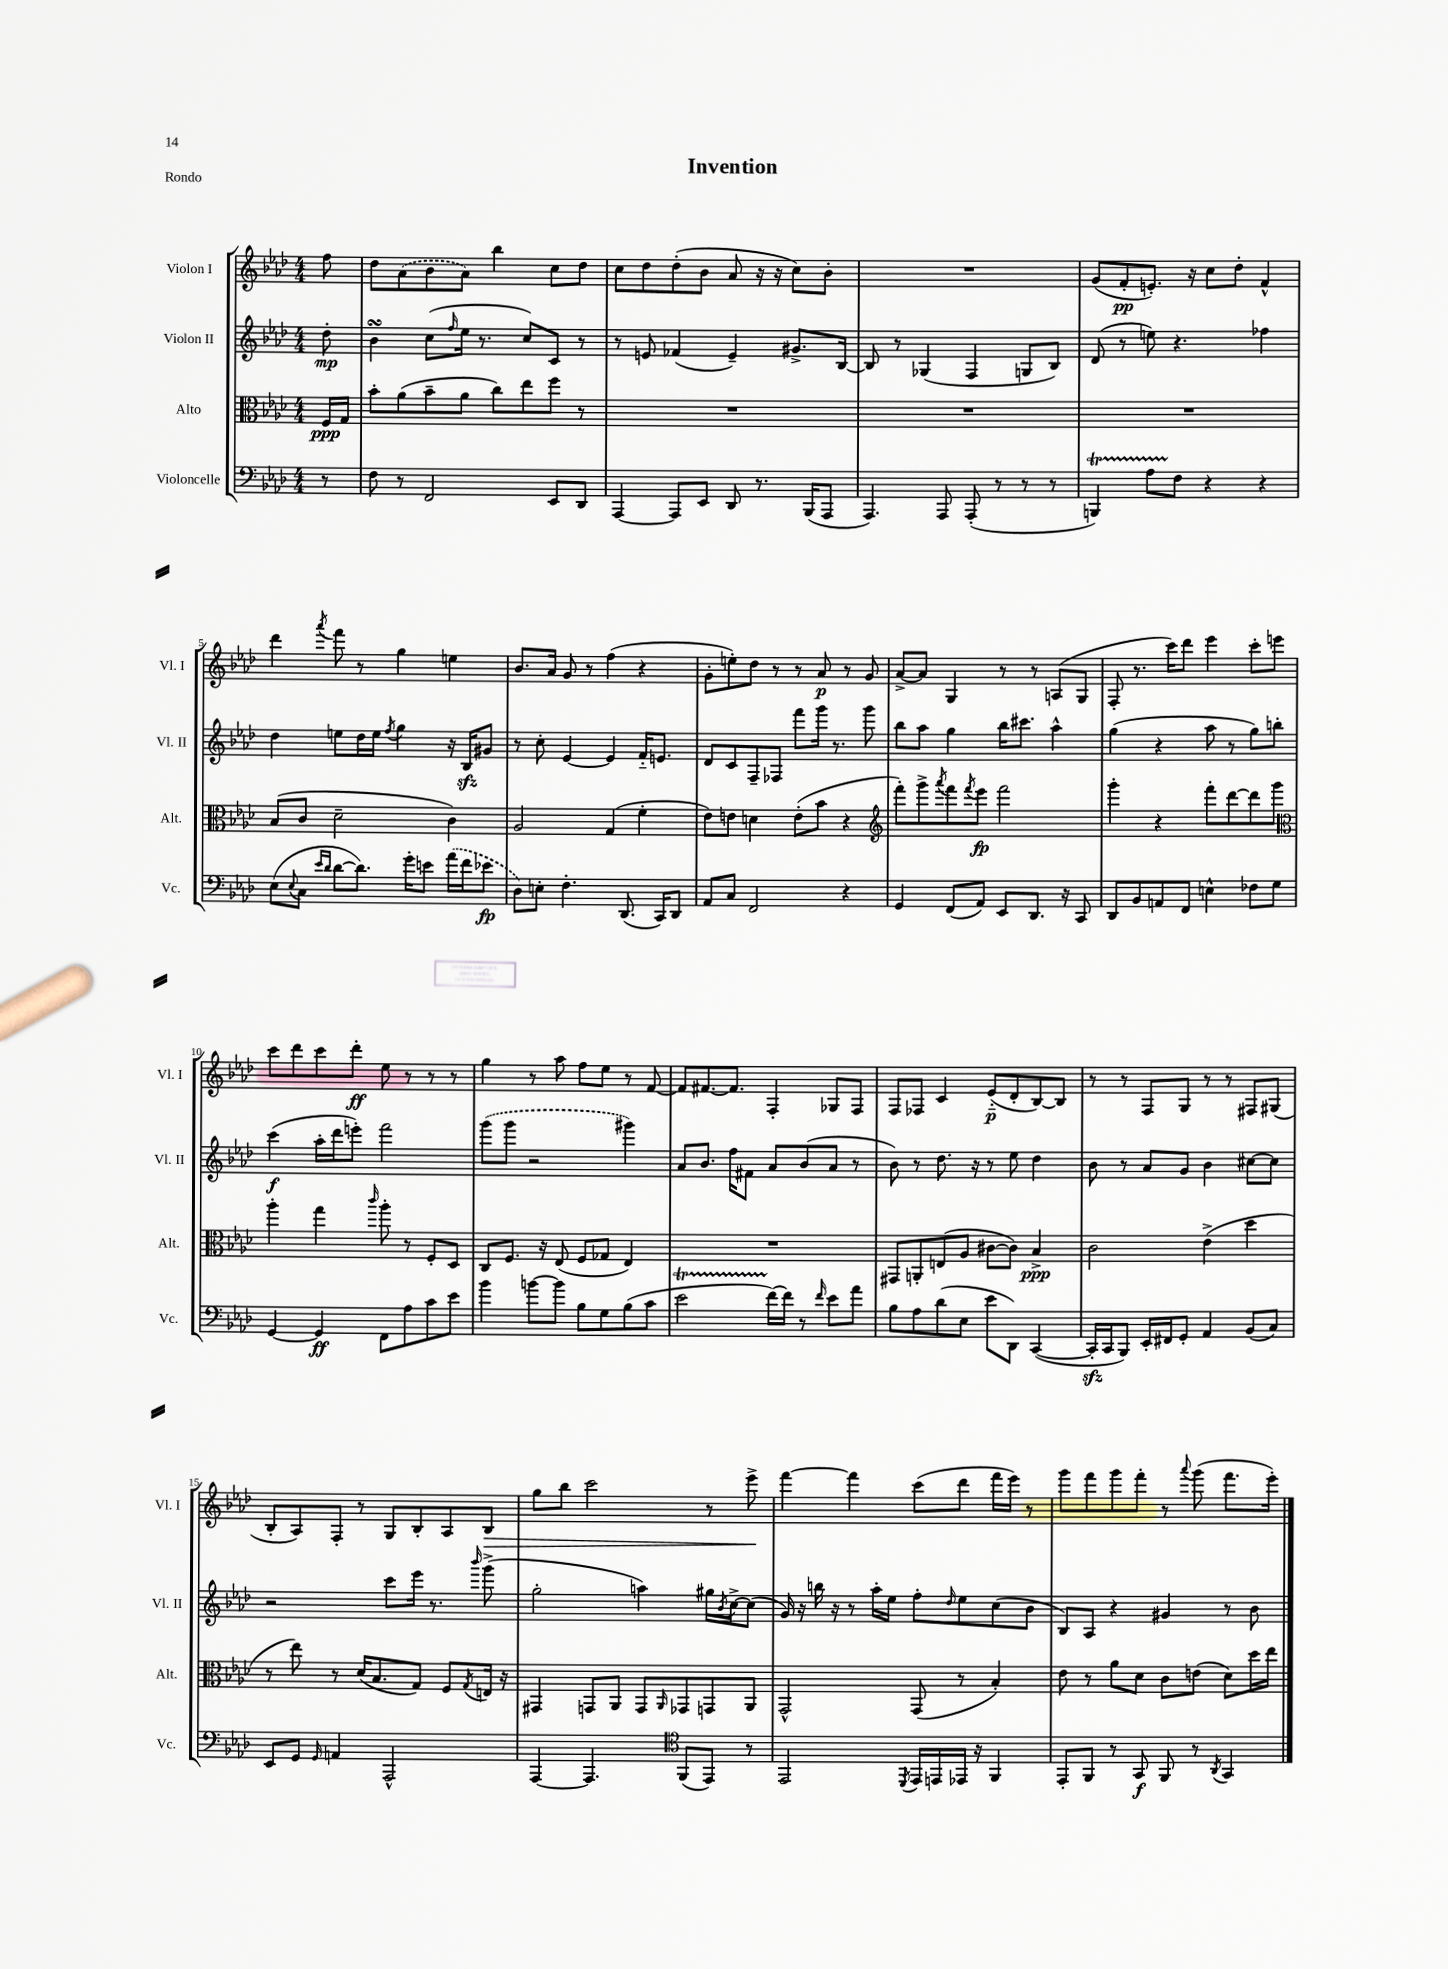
\header { title = "Invention" piece = "Rondo" }
<<
\new StaffGroup <<
\new Staff = "s0" \with { instrumentName = "Violon I" shortInstrumentName = "Vl. I" } {
    \clef treble \key aes \major \numericTimeSignature \time 4/4 \partial 8
    f''8 |
    des''8 \once \slurDashed aes'8( bes'8 aes'8) bes''4 c''8 des''8 |
    c''8 des''8 des''8-.( bes'8 aes'8 r16 r16 c''8) bes'8-. |
    R1 |
    g'8( f'8-.\pp e'8.-.) r16 c''8 des''8-. f'4-^ |
    des'''4 \acciaccatura { aes'''8 } f'''8 r8 g''4 e''4 |
    bes'8. aes'16 g'8 r8 f''4( r4 |
    g'8-. e''8-.) des''8 r8 r8 aes'8\p r8 g'8 |
    aes'8~-> aes'8 g4 r8 r8 a8( g8 |
    f8-. r8. c'''16) des'''8 ees'''4 c'''8-. e'''8 |
    c'''8 des'''8 c'''8 des'''8-.\ff ees''8 r8 r8 r8 |
    g''4 r8 aes''8 f''8 ees''8 r8 f'8~ |
    f'8 fis'8.~ fis'8. f4-. ges8 f8 |
    f8 fes8 c'4 ees'8-_\p( des'8-. bes8~) bes8 |
    r8 r8 f8 g8 r8 r8 fis8 gis8( |
    bes8-. aes8) f8-. r8 g8 bes8-. aes8 bes8\> |
    g''8 bes''8 c'''2 r8 ees'''8->\! |
    f'''4~ f'''4 c'''8( des'''8 f'''16 ees'''16) r8 |
    g'''8 f'''8 g'''8 f'''8-. r8 \appoggiatura { aes'''8 } g'''8( f'''8. ees'''16-.) \bar "|." |
}
\new Staff = "s1" \with { instrumentName = "Violon II" shortInstrumentName = "Vl. II" } {
    \clef treble \key aes \major \numericTimeSignature \time 4/4 \partial 8
    des''8-.\mp |
    bes'4\turn c''8( \grace { f''16 } ees''16 r8. c''8) c'8 r8 |
    r8 e'8 fes'4( e'4--) gis'8.-> bes16~ |
    bes8 r8 ges4( f4 g8 bes8) |
    des'8( r8 e''8) r4. fes''4 |
    des''4 e''8 des''16 e''16 \acciaccatura { f''8 } g''4 r16 bes16\sfz gis'8 |
    r8 c''8-. ees'4~ ees'4 f'16-_ e'8. |
    des'8 c'8 f8-- fes8 f'''8 g'''16 r8. g'''8 |
    bes''8 aes''8 g''4 bes''16 cis'''8. aes''4-^ |
    g''4( r4 aes''8 r8 g''8) b''8-. |
    c'''4\f( aes''16-. des'''16 e'''8-.) f'''2 |
    \once \slurDashed g'''8( g'''8 r2 gis'''4) |
    aes'8 bes'8. f''16 fis'8 aes'8 bes'8( aes'8 r8 |
    bes'8) r8 des''8. r16 r8 ees''8 des''4 |
    bes'8 r8 aes'8 g'8 bes'4 cis''8~ cis''8 |
    r2 c'''8 ees'''16 r8. \grace { bes'''16 } g'''8->( |
    g''2-. a''4) gis''16 \acciaccatura { bes'8 } c''16~-> c''8( |
    g'16) r16 b''16 r16 r8 aes''16-. ees''16 f''8-. \grace { des''16 } ees''8 c''8( bes'8 |
    bes8) aes8 r4 gis'4 r8 bes'8 \bar "|." |
}
\new Staff = "s2" \with { instrumentName = "Alto" shortInstrumentName = "Alt." } {
    \clef alto \key aes \major \numericTimeSignature \time 4/4 \partial 8
    f16\ppp g16 |
    bes'8-. aes'8( bes'8-- aes'8 c''8) ees''8 f''8 r8 |
    R1 |
    R1 |
    R1 |
    bes8( c'8 des'2-- c'4) |
    aes2 g4( f'4-. |
    ees'8) e'8 d'4 e'8-.( bes'8 r4 |
    \clef treble f'''8-.) g'''8-> \acciaccatura { aes'''8 } f'''8 \acciaccatura { f'''8 } ees'''8\fp f'''2 |
    g'''4-. r4 f'''8-. des'''8~ des'''8 g'''8 |
    \clef alto aes''4-. g''4 \grace { c'''16 } aes''8-. r8 f8-. des8 |
    c8 f8. r16 ees8( f8 ges8 ees4) |
    R1 |
    gis,8 a,8-. e8( aes8 cis'8~ cis'8) bes4->\ppp |
    c'2 ees'4->( des''4 |
    r8 ees''8) r8 des'16( bes8. g8) f8 \acciaccatura { g8 } e16 r16 |
    gis,4 g,8 aes,8 g,8 \grace { aes,16 } ges,8 g,8 aes,8 |
    g,2-^ g,8( r8 bes4-.) |
    ees'8 r8 aes'8 des'8 c'8 e'8( des'8) des''16 ees''16 \bar "|." |
}
\new Staff = "s3" \with { instrumentName = "Violoncelle" shortInstrumentName = "Vc." } {
    \clef bass \key aes \major \numericTimeSignature \time 4/4 \partial 8
    r8 |
    f8 r8 f,2 ees,8 des,8 |
    aes,,4~ aes,,8 ees,8 des,8 r8. bes,,16( aes,,8 |
    aes,,4.) aes,,8 aes,,8-.( r8 r8 r8 |
    b,,4\startTrillSpan) aes8 f8\stopTrillSpan r4 r4 |
    ees8( \appoggiatura { ees8 } c8 \grace { ees'16 des'16 } des'8~ des'8.) g'16-. e'8 \once \slurDashed aes'16( f'16 ees'8\fp |
    des8) e8-. f4.-. des,8.( c,16) des,8 |
    aes,8 c8 f,2 r4 |
    g,4 f,8( aes,8) ees,8 des,8. r16 c,8 |
    des,8 bes,8 a,8 f,8 e4-^ fes8 g8 |
    g,4~ g,4\ff f,8 aes8 c'8 ees'8 |
    bes'4 b'8~ b'8 bes8 g8 bes8( c'8 |
    ees'2\startTrillSpan f'16~\stopTrillSpan) f'16 r8 \grace { f'16 } ees'8 aes'8 |
    bes8 aes8 des'8( ees8 ees'8 des,8) c,4~( |
    c,16-.\sfz c,16 bes,,8) ees,16-. fis,16 g,8-. aes,4 bes,8( c8) |
    ees,8 g,8 \grace { g,16 } a,4 aes,,2-^ |
    aes,,4~ aes,,4. \clef tenor f,8( ees,8) r8 |
    ees,2 \acciaccatura { des,8 } ees,16 e,16 ees,16 r16 f,4 |
    ees,8-. f,8 r8 g,8\f f,8 r8 \acciaccatura { aes,8 } g,4 \bar "|." |
}
>>
>>
